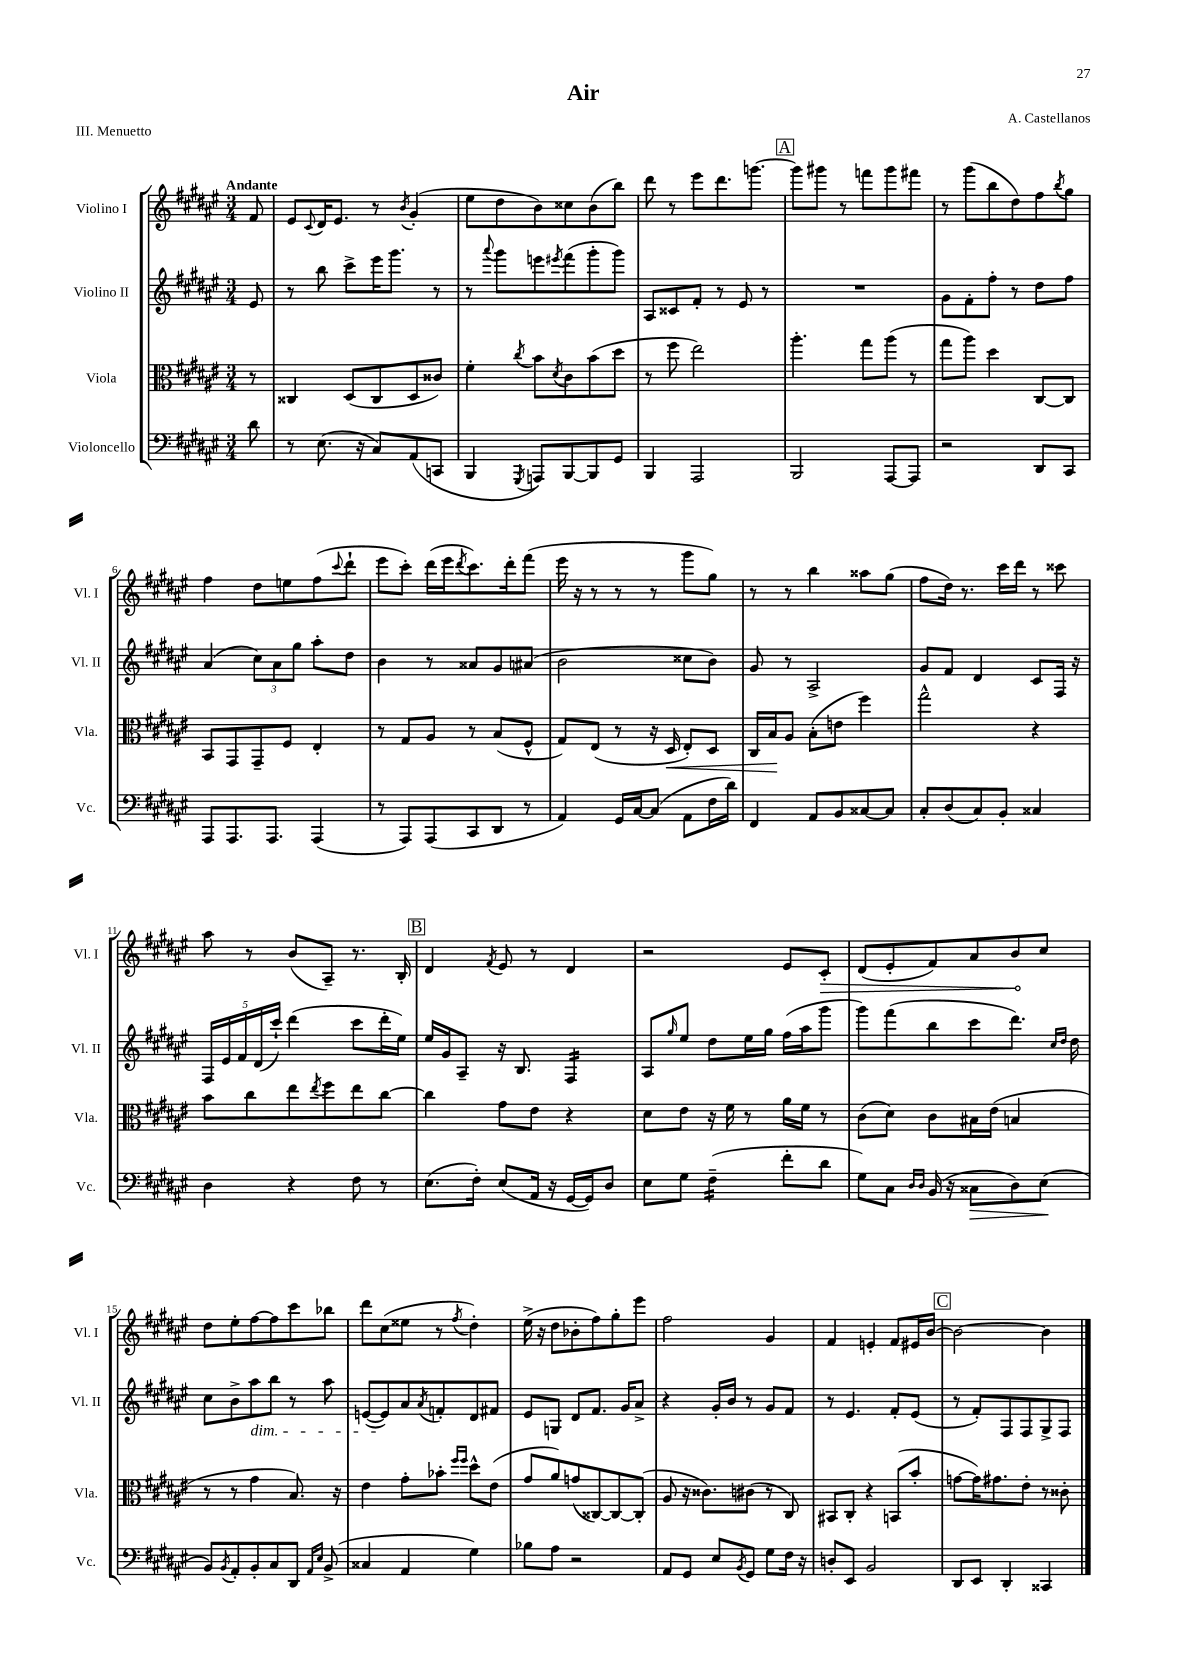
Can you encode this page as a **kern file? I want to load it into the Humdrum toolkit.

**kern	**kern	**kern	**kern
*staff4	*staff3	*staff2	*staff1
*clefF4	*clefC3	*clefG2	*clefG2
*k[f#c#g#d#a#e#]	*k[f#c#g#d#a#e#]	*k[f#c#g#d#a#e#]	*k[f#c#g#d#a#e#]
*M3/4	*M3/4	*M3/4	*M3/4
8d#	8r	8e#	8f#
=	=	=	=
8r	4C##	8r	8e#
.	.	.	8qqc#
(8.E#	.	8bb	16d#
.	.	.	8.e#
.	(8D#	8ccc#^	.
16r	.	.	.
8C#)	8C##	16eee#	8r
.	.	8.ggg#	.
.	.	.	8qb
(8AA#	8D#	.	(4g#'
8CC	8c##)	8r	.
=	=	=	=
4BBB	4f#'	8r	8ee#
.	.	8qqaaa#	.
.	.	8ggg#	8dd#
8qGGG#	8qcc#	.	.
8AAA)	8b	8eee	8b)
.	8qd#	8qeee#	.
[8BBB	8c#	(8fff#	8cc##
8BBB]	(8b	8ggg#'	(8b
8GG#	8dd#	8ggg#)	8bb)
=	=	=	=
4BBB	8r	8A#	8ddd#
.	8ff#	8c##	8r
2AAA#	2ee#)	8f#'	8eee#
.	.	8r	8.ddd#
.	.	8e#	.
.	.	.	[8.ggg
.	.	8r	.
=	=	=	=
2BBB	4.aa#'	2.r	8ggg]
.	.	.	8ggg#
.	.	.	8r
.	8gg#	.	8fff
[8AAA#	(8aa#	.	8ggg#
8AAA#]	8r	.	8fff#
=	=	=	=
2r	8gg#	8g#	8r
.	8aa#)	8f#'	(8ggg#
.	4dd#	8ff#'	8bb
.	.	8r	8dd#)
8DD#	[8C#	8dd#	8ff#
.	.	.	8qbb
8CC#	8C#]	8ff#	8gg#
=	=	=	=
8AAA#	8BB	(4a#	4ff#
8.AAA#	8GG#	.	.
.	8GG#~	12cc#)	8dd#
8.AAA#	.	.	.
.	.	12a#	.
.	8F#	.	8ee
.	.	12gg#	.
(4AAA#	4E#'	8aa#'	(8ff#
.	.	.	8qqccc#
.	.	8dd#	8ddd#`
=	=	=	=
8r	8r	4b	8eee#
8AAA#)	8G#	.	8ccc#')
(8AAA#	8A#	8r	(16ddd#
.	.	.	16eee#
.	.	.	8qddd#
8CC#	8r	8a##	8.ccc#)
8DD#	(8B	8g#	.
.	.	.	16ddd#'
8r	8F#^^	(8a#	(8fff#
=	=	=	=
4AA#)	8G#)	2b	16eee#
.	.	.	16r
.	(8E#	.	8r
16GG#	8r	.	8r
[16C#	.	.	.
(8C#]	16r	.	8r
.	16D#	.	.
8AA#	8E#')	8cc##	8ggg#
16F#	8D#	8b)	8gg#)
16d#)	.	.	.
=	=	=	=
4FF#	16C#	8g#	8r
.	16B	.	.
.	8A#	8r	8r
8AA#	(8B'	2A#^	4bb
8BB	8e	.	.
[8C##	4ff#)	.	8aa##
8C##]	.	.	(8gg#
=	=	=	=
8C#'	2gg#^^	8g#	8ff#
(8D#	.	8f#	16dd#)
.	.	.	8.r
8C#)	.	4d#	.
8BB'	.	.	16ccc#
.	.	.	16ddd#
4C##	4r	8c#	8r
.	.	16F#	8ccc##
.	.	16r	.
=	=	=	=
4D#	8b	20F#	8aa#
.	.	20e#	.
.	.	20f#	.
.	8cc#	.	8r
.	.	(20d#	.
.	.	20ccc#`)	.
4r	8ee#	(4ddd#	(8b
.	8qee#	.	.
.	8ff#	.	8A#~)
8F#	8ee#	8ccc#	8.r
8r	[8cc#	16ddd#'	.
.	.	16ee#)	16B'
=	=	=	=
(8.E#	4cc#]	16ee#	4d#
.	.	16g#	.
.	.	8A#~	.
16F#')	.	.	.
.	.	.	8qf#
(8E#	8g#	16r	8e#
.	.	8.B	.
16AA#	8e#	.	8r
16r	.	.	.
[16GG#	4r	4F#	4d#
16GG#])	.	.	.
8D#	.	.	.
=	=	=	=
8E#	8d#	8A#	2r
.	.	16qqgg#	.
8G#	8e#	8ee#	.
(4F#~	16r	8dd#	.
.	16f#	.	.
.	8r	16ee#	.
.	.	16gg#	.
8f#'	16a#	(16ff#	8e#
.	16f#	16aa#	.
8d#	8r	8ggg#	8c#'
=	=	=	=
8G#)	(8c#	8ggg#)	(8d#
8C#	8d#)	(8fff#	8e#'
16qqD#	.	.	.
16qqD#	.	.	.
(16BB	8c#	8bb	8f#)
16r	.	.	.
8C##	16B#	8ccc#	8a#
.	(16e#	.	.
8D#)	4B	8.ddd#)	8b
(8E#	.	.	8cc#
.	.	16qqcc#	.
.	.	16qqdd#	.
.	.	16dd#	.
=	=	=	=
8BB)	8r	8cc#	8dd#
8qBB	.	.	.
8AA#'	8r	8b^	8ee#'
8BB'	4g#	8aa#	[8ff#
8C#	.	8bb	8ff#]
8DD#	8.B)	8r	8ccc#
16qqAA#	.	.	.
16qqE#	.	.	.
(8BB^	.	8aa#	8bb-
.	16r	.	.
=	=	=	=
4C##	4e#	([8e	8ddd#
.	.	8e])	(8cc#
4AA#	8g#'	8a#	8ee##
.	.	8qa#	.
.	8b-'	8f'	8r
.	16qqff#	.	.
.	16qqff#	.	8qff#
4G#)	8dd#^^	8d#	4dd#')
.	(8e#	8f#	.
=	=	=	=
8B-	8g#	8e#	(16ee#^
.	.	.	16r
8A#	8a#)	8G	8dd#
2r	(8g	8d#	8b-'
.	[8C##)	8.f#	8ff#)
.	8C##_	.	8gg#'
.	.	16g#	.
.	(8C##']	8a#^	8eee#
=	=	=	=
8AA#	8A#	4r	2ff#
8GG#	16r	.	.
.	8.c##)	.	.
8E#	.	16g#'	.
.	.	16b	.
8qBB	.	.	.
8GG#	(8c#	8r	.
8G#	8r	8g#	4g#
16F#	8C#)	8f#	.
16r	.	.	.
=	=	=	=
8D'	8BB#	8r	4f#
8EE#	8C#'	4.e#	.
2BB	4r	.	4e'
.	(8BB	8f#'	8f#
.	8b'	(8e#	16e#
.	.	.	[16b
=	=	=	=
8DD#	[8g	8r	2b_
8EE#	16g])	8f#')	.
.	8.g#	.	.
4DD#'	.	8F#	.
.	8e#'	8F#	.
4CC##	8r	8G#^	4b]
.	8c##'	8F#	.
==	==	==	==
*-	*-	*-	*-
